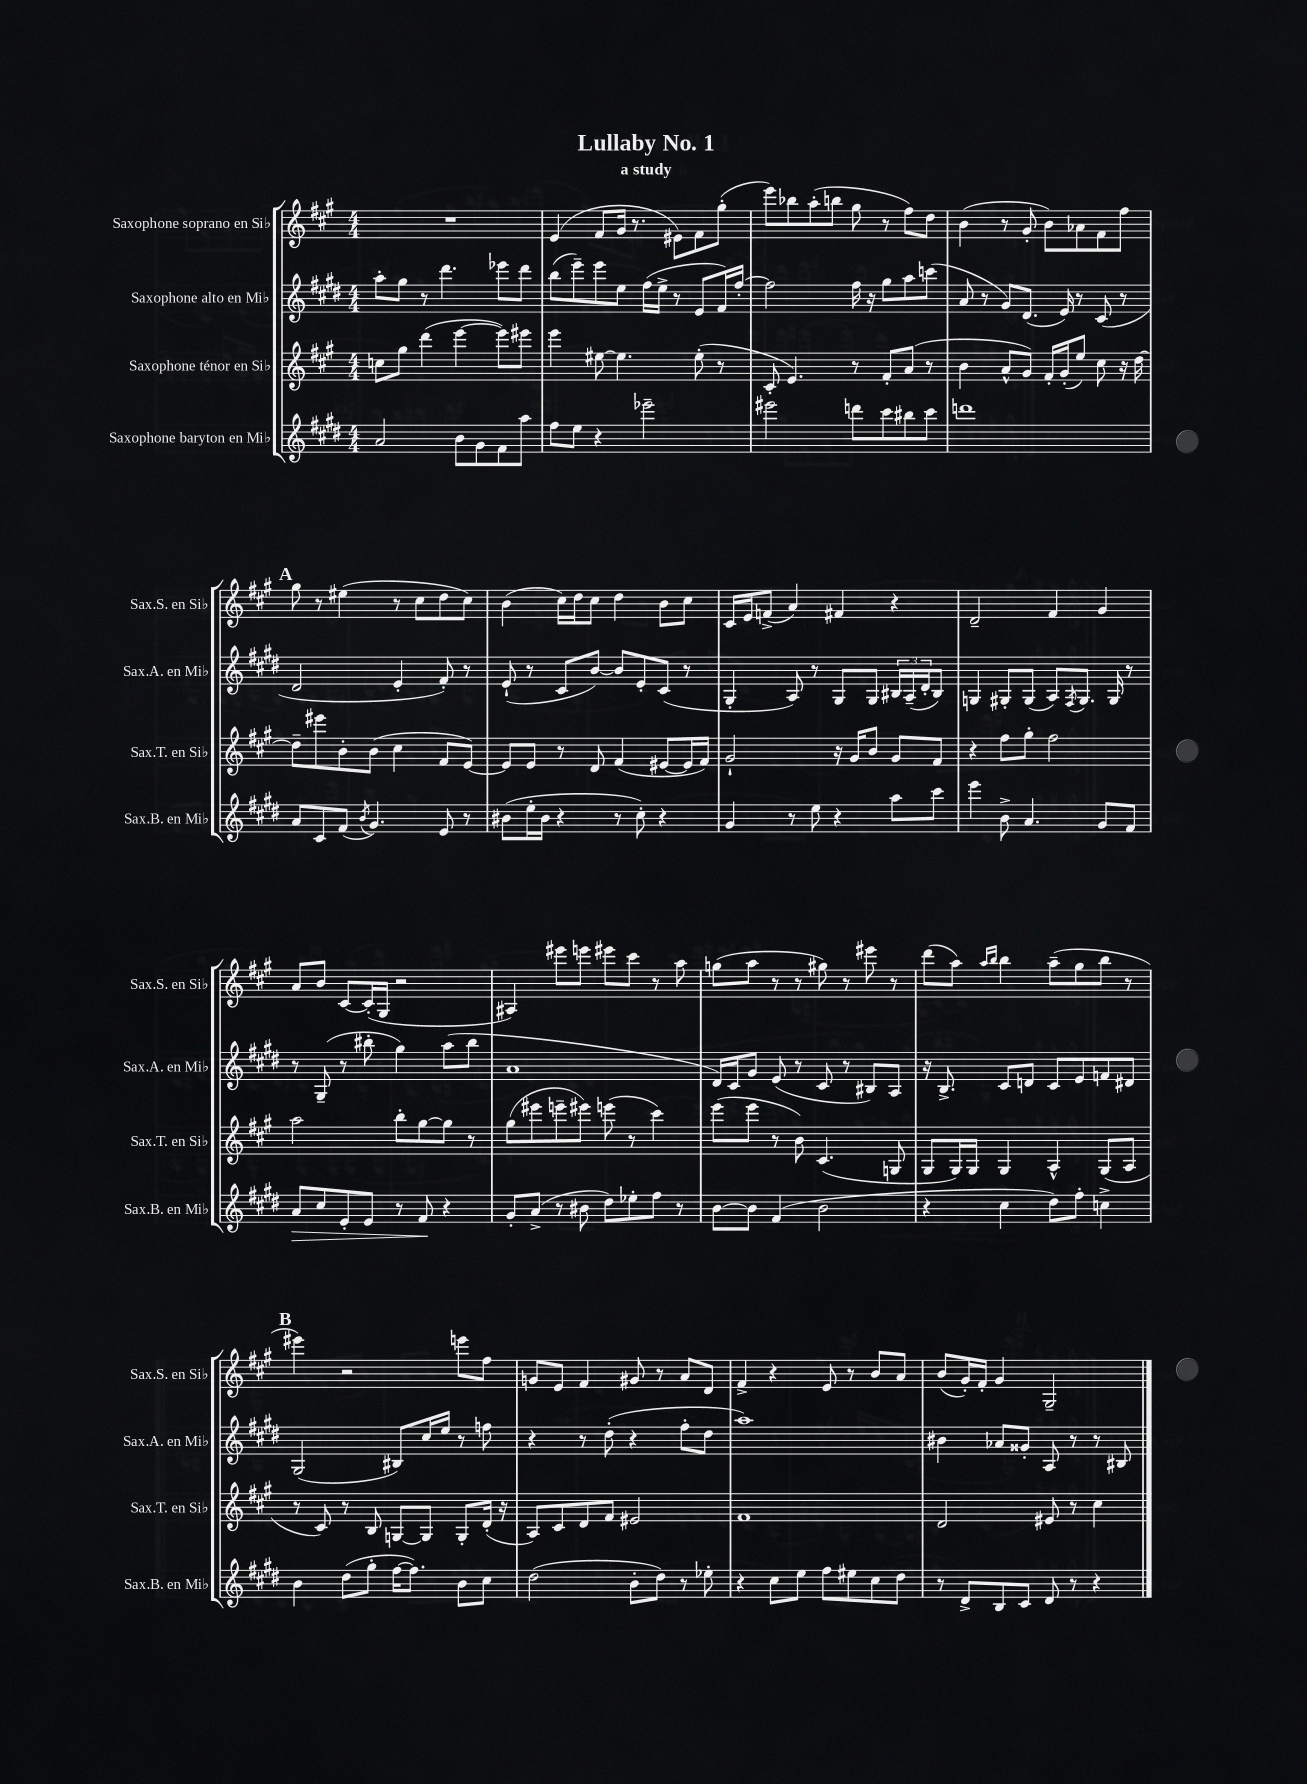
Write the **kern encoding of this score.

**kern	**dynam	**kern	**kern	**kern
*part4	*part4	*part3	*part2	*part1
*staff4	*staff4	*staff3	*staff2	*staff1
*I"Saxophone baryton en Mi♭	*	*I"Saxophone ténor en Si♭	*I"Saxophone alto en Mi♭	*I"Saxophone soprano en Si♭
*I'Sax.B. en Mi♭	*	*I'Sax.T. en Si♭	*I'Sax.A. en Mi♭	*I'Sax.S. en Si♭
*clefG2	*	*clefG2	*clefG2	*clefG2
*k[f#c#g#d#]	*	*k[f#c#g#]	*k[f#c#g#d#]	*k[f#c#g#]
*M4/4	*	*M4/4	*M4/4	*M4/4
=1	=1	=1	=1	=1
2a/	.	8ccn\L	8aa'\L	1r
.	.	8gg#\J	8gg#\J	.
.	.	(4ddd\	8r	.
.	.	.	4.ddd#\	.
8b\L	.	[4eee\	.	.
8g#\	.	.	.	.
8f#\	.	8eee\L])	8eee-X\L	.
8aa\J	.	8eee#X\J	8ddd#\J	.
=2	=2	=2	=2	=2
8ff#\L	.	4eee\	(8bb\L	(4e/
8ee\J	.	.	8eee~\)	.
4r	.	[8ee#X\	8eee\	8f#/L
.	.	4.ee#\]	8ee\J	16g#/Jk
.	.	.	.	8.r
2eee-X~\	.	.	(16ff#\LL	.
.	.	.	16ee^\JJ	.
.	.	.	8r	8e#X\L)
.	.	(8ee#'\	8e/L	8f#\
.	.	8r	16f#/L)	(8gg#'\J
.	.	.	[16ff#'/JJ	.
=3	=3	=3	=3	=3
2eee#X\	.	8c#'/	2ff#\]	8eee\L)
.	.	4.e/)	.	8bb-X\
.	.	.	.	(8aa'\
.	.	.	.	8bbn\J
8dddn\L	.	8r	16ff#\	8gg#\
.	.	.	16r	.
8ccc#\	.	8f#'/L	8gg#\L	8r
8bb#X\	.	(8a/J	8aa\	8ff#\L)
8ccc#\J	.	8r	(8cccn\J	8dd\J
=4	=4	=4	=4	=4
1dddn	.	4b\	8a/	(4b\
.	.	.	8r	.
.	.	8a^^/L	8g#/L)	8r
.	.	8g#/J)	(8.d#/J	8g#'/
.	.	16f#'/LL	.	8b\L)
.	.	(16g#'/J	16e/)	.
.	.	8ee/J)	8r	8a-X\
.	.	8cc#\	(8c#/	8f#\
.	.	16r	8r	8ff#\J
.	.	[16dd\	.	.
!!LO:LB:g=z
!!LO:REH:place=s1:t=A
=5	=5	=5	=5	=5
8a/L	.	8dd~\L]	2d#/	8gg#\
8c#/	.	8eee#X\	.	8r
(8f#/J	.	8b'\	.	(4ee#X\
8qb/	.	.	.	.
4.g#/)	.	(8b\J	.	.
.	.	4cc#\	4e'/	8r
.	.	.	.	8cc#\L
8e/	.	8f#/L	8f#'/)	8dd\
8r	.	[8e/J)	8r	8cc#\J)
=6	=6	=6	=6	=6
(8b#X\L	.	8e/L]	(8e`/	(4b\
16ee'\L	.	8e/J	8r	.
16b#\JJ	.	.	.	.
4r	.	8r	8c#/L	16cc#\LL)
.	.	.	.	16dd\J
.	.	8d/	[8b/J)	8cc#\J
8r	.	(4f#/	8b/L]	4dd\
8cc#'\)	.	.	8e'/	.
4r	.	[8e#X/L	(8c#/J	8b\L
.	.	16e#/L]	8r	8cc#\J
.	.	16f#/JJ)	.	.
=7	=7	=7	=7	=7
4g#/	.	2g#`/	4G#'/	16c#/LL
.	.	.	.	16e/J
.	.	.	.	(8fn^/J
8r	.	.	8A/)	4a/)
8ee\	.	.	8r	.
4r	.	16r	8G#/L	4f#X/
.	.	16g#/KL	.	.
.	.	8b/J	8G#/J	.
8aa\L	.	8g#/L	24B#X/LL	4r
.	.	.	(24A~/	.
.	.	.	24d#'/J	.
8ccc#\J	.	8f#/J	8B#/J)	.
=8	=8	=8	=8	=8
4eee\	.	4r	4Gn/	2d~/
8b^\	.	8ff#\L	8G#X'/L	.
4.a/	.	8gg#'\J	(8G#/J	.
.	.	2ff#\	8A/L)	4f#/
.	.	.	8qF#/	.
.	.	.	8.G#/J	.
8g#/L	.	.	.	4g#/
.	.	.	16G#/	.
8f#/J	.	.	8r	.
!!LO:LB:g=z
=9	=9	=9	=9	=9
!	!LO:HP:b	!	!	!
8a/L	>	2aa\	8r	8a/L
8cc#/	.	.	(8G#~/	8b/J
8e'/	.	.	8r	[8c#/L
8e/J	.	.	8bb#X'\	(16c#'/L]
.	.	.	.	16G#/JJ
8r	.	8bb'\L	4gg#\)	2r
8f#/	.	[8gg#\	.	.
4r	]	8gg#\J]	(8aa\L	.
.	.	8r	8bb#\J	.
=10	=10	=10	=10	=10
8g#'/L	.	(8gg#\L	1a	4A#X/)
(8a^/J	.	8eee#X\	.	.
8r	.	8eeen~\	.	8eee#X\L
8b#X\	.	8eee#X\J)	.	8eeen\J
8dd#\L)	.	(8eeen\	.	8eee#X\L
8ee-X'\	.	8r	.	8ccc#\J
8ff#\J	.	4ccc#\)	.	8r
8r	.	.	.	8aa\
=11	=11	=11	=11	=11
[8b\L	.	(8eee\L	16d#/LL)	(8ggn\L
.	.	.	16c#/J	.
8b\J]	.	8eee\J	8g#/J	8aa\J
(4f#/	.	8r	(8e/	8r
.	.	8b\)	8r	8r
2b\	.	(4.c#/	8c#/	8gg#X\)
.	.	.	8r	8r
.	.	.	8B#X/L)	8eee#X\
.	.	8Gn/	8A/J	8r
=12	=12	=12	=12	=12
4r	.	8G#/L	16r	(8ddd\L
.	.	.	8.B^/	.
.	.	16G#/L)	.	8aa\J)
.	.	16G#/JJ	.	.
.	.	.	.	16qqaa/LL
.	.	.	.	16qqbb/JJ
4cc#\	.	4G#/	8c#/L	4bb\
.	.	.	8dn/J	.
8dd#\L)	.	4A^^/	8c#/L	(8aa~\L
8ff#'\J	.	.	8e/	8gg#\
4ccn^\	.	(8G#/L	8fn/	8bb\J
.	.	8A/J	8d#X/J	8r
!!LO:LB:g=z
!!LO:REH:place=s1:t=B
=13	=13	=13	=13	=13
4b\	.	8r	(2G#/	4eee#X\)
.	.	8c#/)	.	.
(8dd#\L	.	8r	.	2r
8gg#'\J	.	8B/	.	.
[16ff#\KL	.	[8Gn/L	8B#X/L)	.
8.ff#\J])	.	.	.	.
.	.	8G/J]	16cc#/L	.
.	.	.	16ee/JJ	.
8b\L	.	8G'/L	8r	8eeen\L
8cc#\J	.	(16d'/Jk	8ffn\	8ff#\J
.	.	16r	.	.
=14	=14	=14	=14	=14
(2dd#\	.	8A/L)	4r	8gn/L
.	.	8c#/	.	8e/J
.	.	8d/	8r	4f#/
.	.	8f#/J	(8dd#'\	.
8b'\L	.	2e#X/	4r	8g#X/
8dd#\J)	.	.	.	8r
8r	.	.	8ff#'\L	8a/L
8ee-X'\	.	.	8dd#\J	8d/J
=15	=15	=15	=15	=15
4r	.	1f#	1aa)	4f#^/
8cc#\L	.	.	.	4r
8ee\J	.	.	.	.
8ff#\L	.	.	.	8e/
8ee#X\	.	.	.	8r
8cc#\	.	.	.	8b/L
8dd#\J	.	.	.	8a/J
=16	=16	=16	=16	=16
8r	.	2d/	4b#X\	(8b/L
8d#^/L	.	.	.	16g#'/L)
.	.	.	.	16f#'/JJ
8B/	.	.	8a-X/L	4g#/
8c#/J	.	.	8g##X'/J	.
8d#/	.	8e#X/	8A/	2G#~/
8r	.	8r	8r	.
4r	.	4cc#\	8r	.
.	.	.	8B#X/	.
==	==	==	==	==
*-	*-	*-	*-	*-
